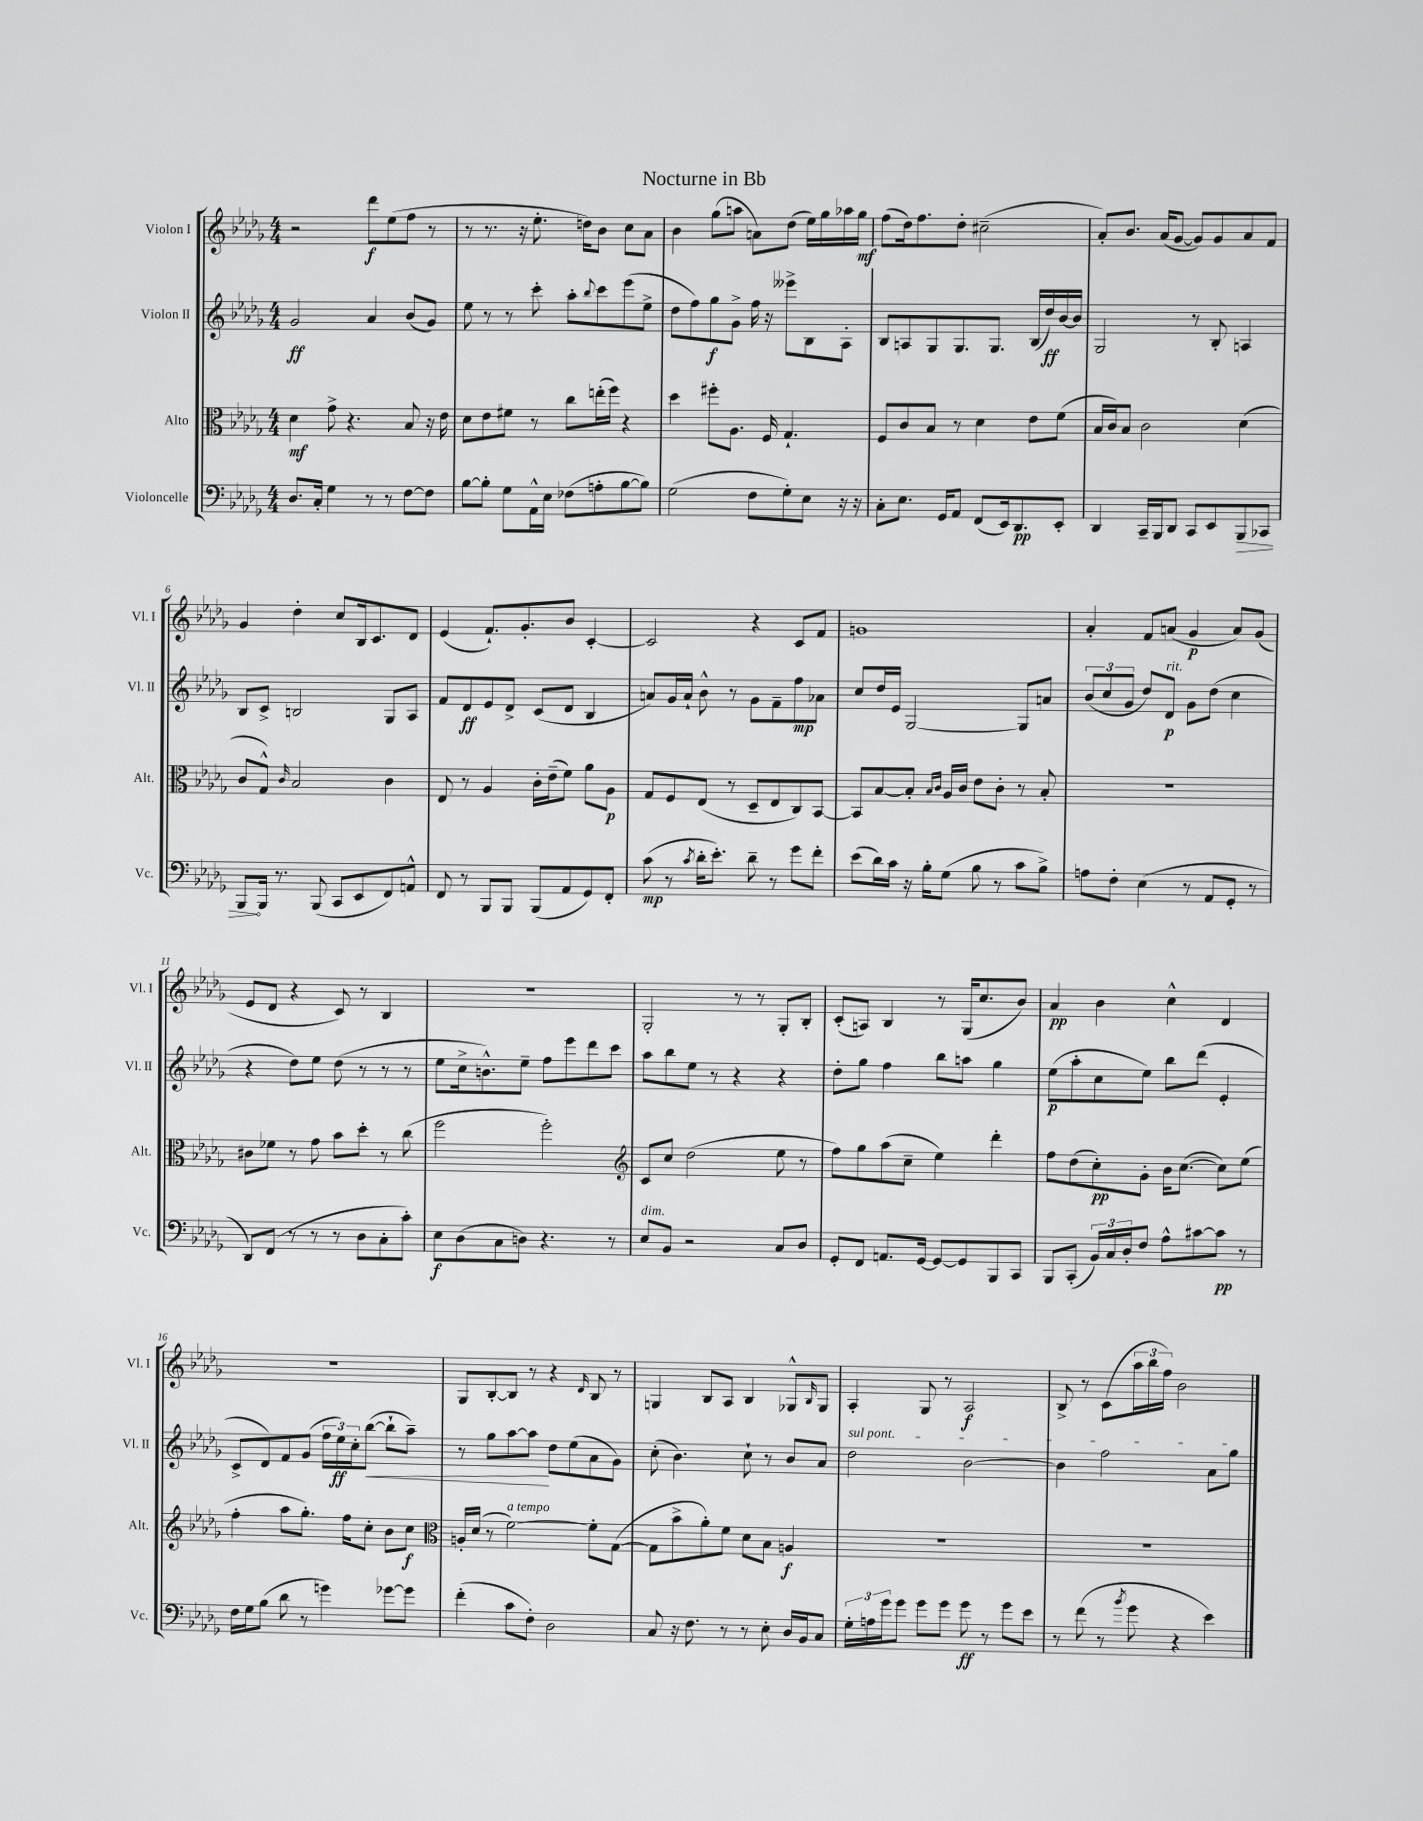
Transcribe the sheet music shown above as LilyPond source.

\header { title = "Nocturne in Bb" }
<<
\new StaffGroup <<
\new Staff = "s0" \with { instrumentName = "Violon I" shortInstrumentName = "Vl. I" } {
    \clef treble \key des \major \numericTimeSignature \time 4/4
    r2 des'''8\f ees''8( f''8 r8 |
    r8 r8. r16 ees''8.-. d''16) bes'8 c''8 aes'8 |
    bes'4 ges''8( a''8 a'8) des''8( ees''16) ges''16 aes''16 ges''16\mf |
    f''8( des''16) f''8. des''8-. cis''2--( |
    aes'8-.) bes'8. aes'16( ges'8~ ges'8) ges'8 aes'8 f'8 |
    ges'4 des''4-. c''8 bes16 c'8. des'8 |
    ees'4( f'8.-!) ges'8.-. bes'8 c'4~-. |
    c'2 r4 c'8 f'8 |
    g'1 |
    aes'4-. f'8 a'8( ges'4\p a'8) ges'8( |
    ees'8 des'8 r4 c'8) r8 bes4 |
    R1 |
    ges2-. r8 r8 ges8-. bes8-. |
    c'8-.( a8) bes4 r8 ges16( c''8. bes'8) |
    aes'4\pp bes'4 c''4-^ des'4 |
    R1 |
    ges8 bes8~-. bes8 r8 r4 \grace { des'16 } bes8 r8 |
    g4 bes8 aes8 bes4 ges8-^ \grace { bes16 } ges8 |
    aes4-. ges8 r8 aes2\f |
    bes8-> r8 c'8( \tuplet 3/2 { aes''16 bes''16 f''16) } bes'2 \bar "|." |
}
\new Staff = "s1" \with { instrumentName = "Violon II" shortInstrumentName = "Vl. II" } {
    \clef treble \key des \major \numericTimeSignature \time 4/4
    ges'2\ff aes'4 bes'8( ges'8) |
    ees''8 r8 r8 c'''8-. aes''8-. \appoggiatura { bes''8 } c'''8 ees'''8( ees''8-> |
    des''8 f''8) ges''8\f ges'8-> f''16 r16 eeses'''8-> bes8 aes8-. |
    bes8 a8 ges8 ges8. ges8. bes16( des''16\ff) bes'16~ bes'16 |
    ges2 r8 bes8-. a4 |
    bes8 c'8-> b2 ges8 aes8 |
    f'8 des'8\ff ees'8 des'8-> c'8( des'8 bes4 |
    a'8) ges'16 a'16-! bes'8-^ r8 ges'8 f'8-- f''8\mp aes'8 |
    c''8 des''16 ees'16 ges2~ ges8 a'8 |
    \tuplet 3/2 { bes'8( c''8 ges'8 } des''8) des'8\p^\markup { \italic "rit." } ges'8 des''8( c''4 |
    r4 des''8) ees''8 des''8( r8 r8 r8 |
    ees''8 c''16-> b'8.-^) ees''8-- f''8 ees'''8 des'''8 c'''8 |
    aes''8 bes''8 ees''8 r8 r4 r4 |
    des''8-. ges''8 f''4 bes''8 a''8 ges''4 |
    ees''8\p( aes''8-. c''8 ees''8) bes''8 des'''8( ees'4-. |
    c'8-> des'8) f'8 ges'8( \tuplet 3/2 { f''16 ees''16\ff) c''16-. } bes''8~\<( bes''8-! aes''8--) |
    r8 ges''8 aes''8~ aes''8\! des''8 ees''8( aes'8 ges'8) |
    c''8-.( bes'4.) c''8-! r8 bes'8 aes'8 |
    \once \override TextSpanner.bound-details.left.text = \markup { \italic "sul pont." } des''2\startTextSpan bes'2~ |
    bes'4 f''2 aes'8 ges''8\stopTextSpan \bar "|." |
}
\new Staff = "s2" \with { instrumentName = "Alto" shortInstrumentName = "Alt." } {
    \clef alto \key des \major \numericTimeSignature \time 4/4
    des'4\mf ges'8-> r4. bes8 r16 ees'16 |
    des'8 ees'8 fis'8 r8 c''8 e''16-.( f''16) r4 |
    des''4 fis''8-. aes8. f16 ges4.-! |
    f8 c'8 bes8 r8 des'4 ees'8 f'8( |
    bes16 c'16) bes8 c'2 des'4( |
    c'8 ges8-^) \grace { c'16 } bes2 c'4 |
    ees8 r8 aes4 c'16-. ees'16--( f'8) aes'8 aes8\p |
    ges8 f8 ees8( r8 des8-- ees8 c8) bes,8~ |
    bes,8 bes8~ bes8-. \grace { bes16 c'16 } aes16 c'16 ees'8 c'8-. r8 bes8-. |
    r1 |
    cis'8 fes'8 r8 ges'8 bes'8 des''8-. r8 c''8( |
    f''2 f''2-.) |
    \clef treble c'8 c''8 des''2( ees''8 r8 |
    f''8) ges''8 aes''8( c''8-- ees''4) des'''4-. |
    f''8 des''8( c''8-.\pp) ges'8-. bes'16 c''8.~( c''8) ees''8( |
    f''4-. aes''8 ges''8.-.) f''16 c''8-. bes'8 c''8\f |
    \clef alto a16-. des'16( r8 f'2~^\markup { \italic "a tempo" }) f'8-. ges8~( |
    ges8 bes'8-> aes'8-.) f'8 des'8 bes8 a4\f |
    R1 |
    R1 \bar "|." |
}
\new Staff = "s3" \with { instrumentName = "Violoncelle" shortInstrumentName = "Vc." } {
    \clef bass \key des \major \numericTimeSignature \time 4/4
    des8. c16-. ges4 r8 r8 f8~ f8 |
    bes8~ bes8-. ges8 aes,16-^ ees16 fes8( a8-. bes8~ bes8) |
    ges2( f8 ges8-.) ees8 r16 r16 |
    c8-. ees8. ges,16 aes,8 f,8( ees,16) des,8.\pp ees,8-. |
    des,4 c,16-- bes,,16 des,8 c,8 ees,8 \once \override Hairpin.circled-tip = ##t bes,,8\> ces,8 |
    bes,,8\! bes,,16 r8. bes,,8( c,8 ees,8 f,8) a,8-^ |
    f,8 r8 bes,,8 bes,,8 bes,,8( aes,8 ges,8) f,8-. |
    c'8\mp( r8 \acciaccatura { c'8 } des'16-. ees'8.-.) des'8-- r8 ges'8 f'8-. |
    ees'8( des'16) c'16 r16 bes16-. ges8( bes8 r8 c'8 bes8->) |
    a8 f8-. ees4( r8 aes,8 ges,8-. r8 |
    des,8) f,8( r8 r8 r8 des8 c8-. c'8-.) |
    ees8\f des8( c8 d8) r4. r8 |
    ees8^\markup { \italic "dim." } bes,8 r2 c8 des8 |
    ges,8-. f,8 a,8. ges,16~ ges,8~ ges,8 bes,,8 c,8 |
    bes,,8 c,8-.( \tuplet 3/2 { bes,16) c16 des16-. } f8 aes8-^ cis'8~ cis'8\pp r8 |
    f16 ges16 bes8( des'8 r8 g'4) ges'8~ ges'8 |
    f'4-.( c'8 f8-.) des2 |
    c8 r16 f8. r8 r8 ees8-. des16 bes,16 c8 |
    \tuplet 3/2 { ges16-. a16 ges'16 } ges'8 ges'8 ges'8 ges'8\ff r8 ges'8 ees'8 |
    r8 f'8( r8 \acciaccatura { bes'8 } ges'8 r4 ees'4) \bar "|." |
}
>>
>>
